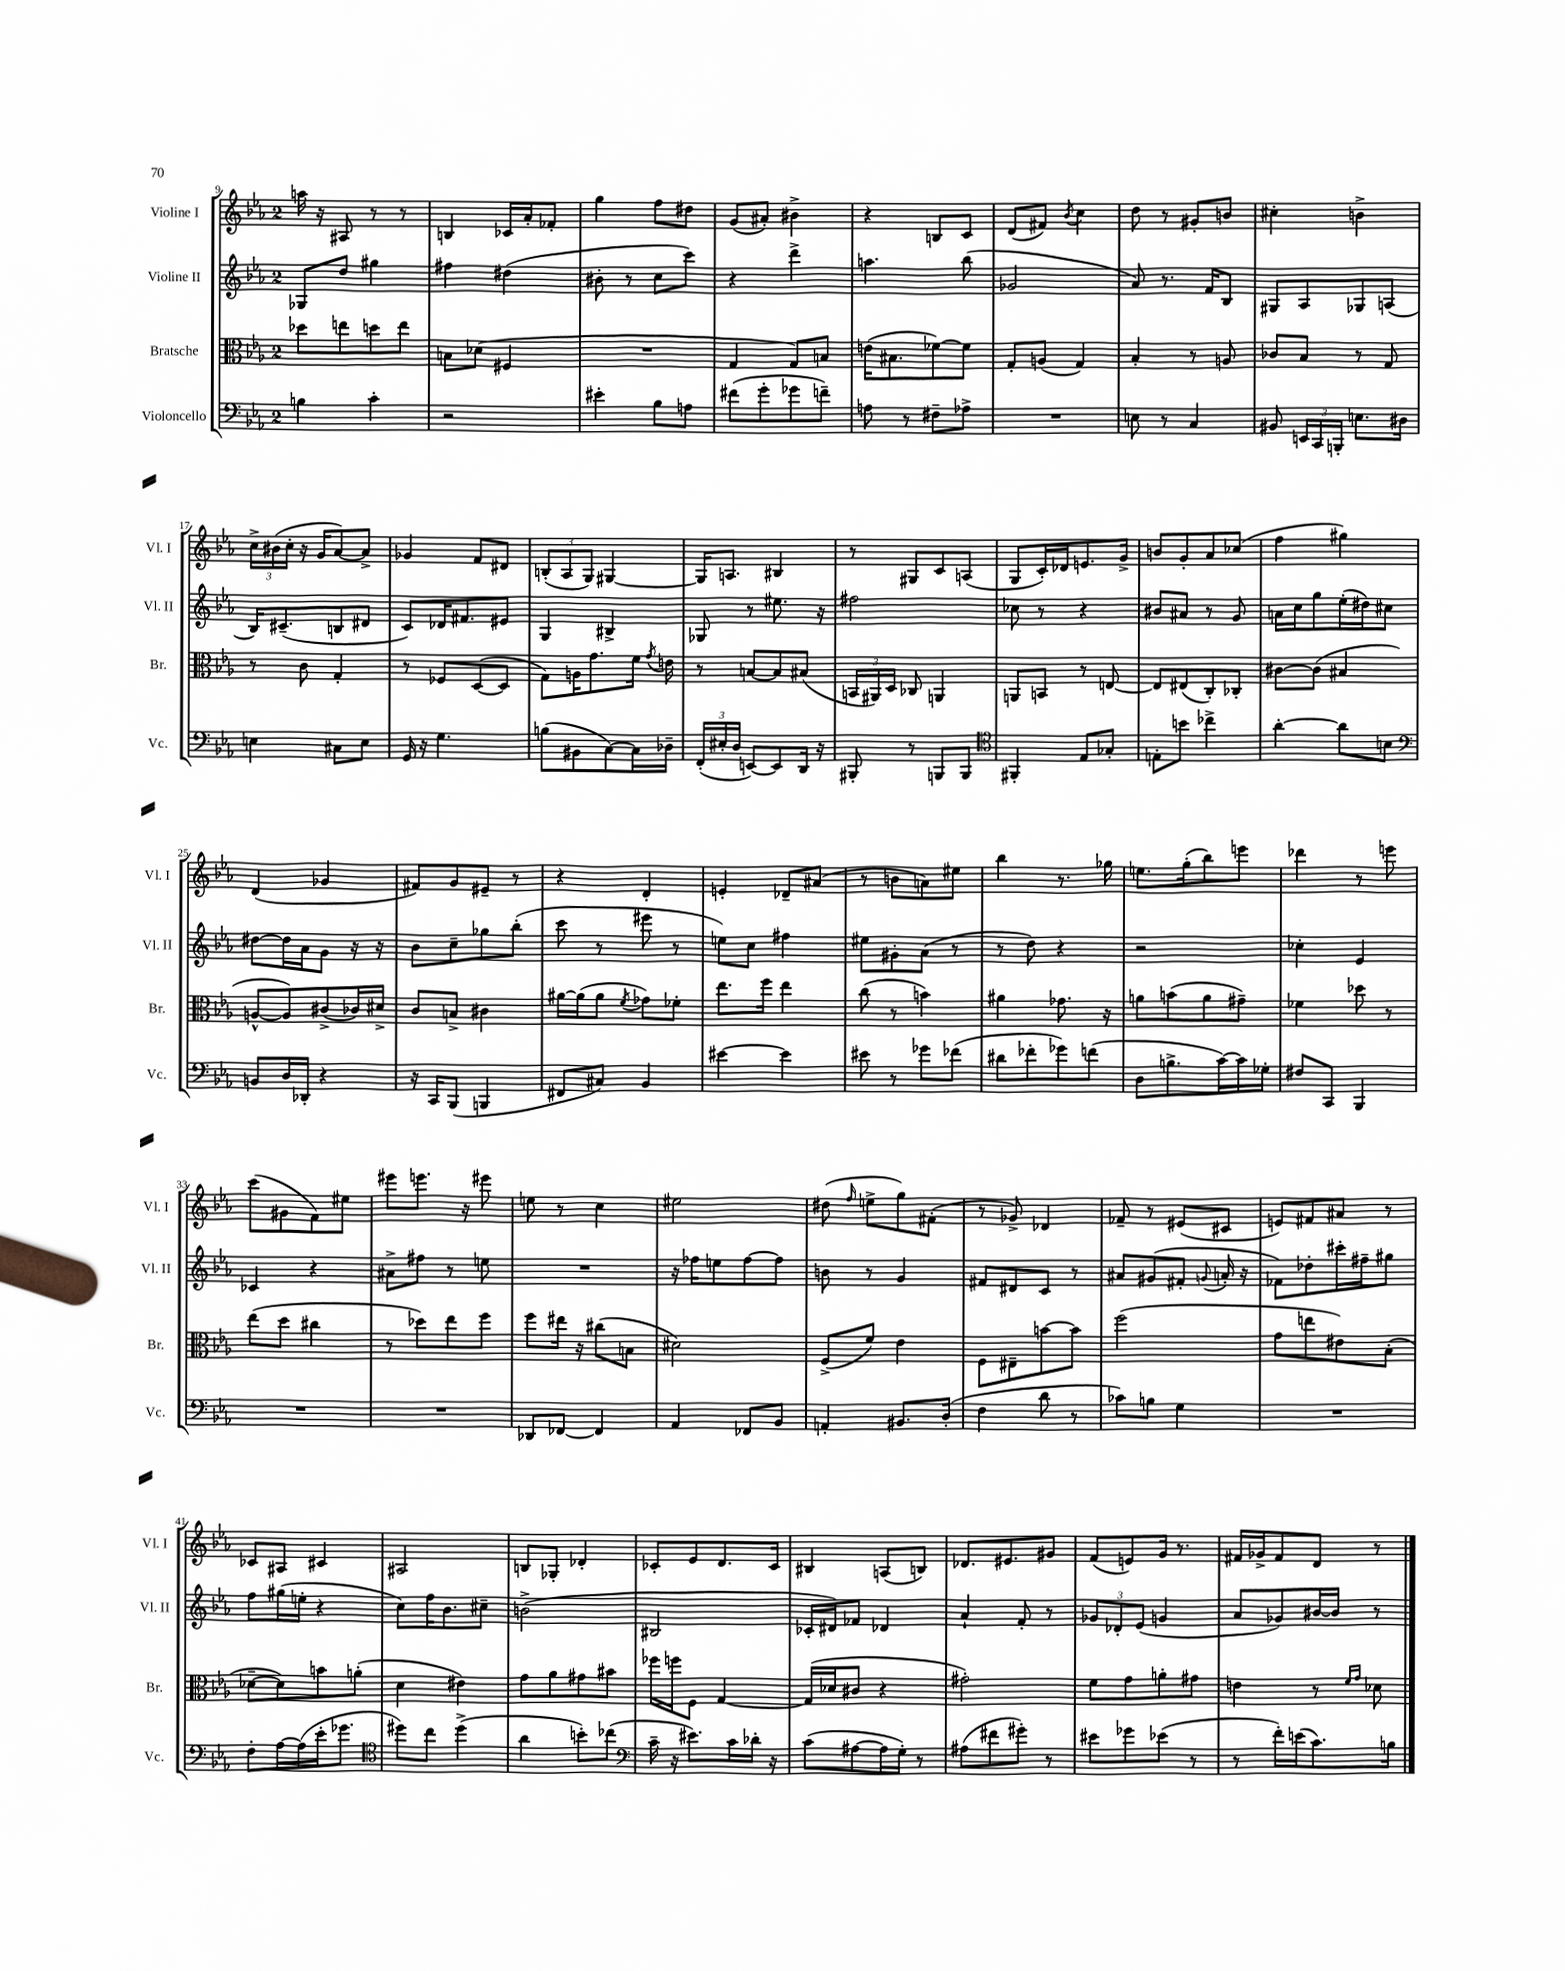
<<
\new StaffGroup <<
\new Staff = "s0" \with { instrumentName = "Violine I" shortInstrumentName = "Vl. I" } {
    \clef treble \key ees \major \once \override Staff.TimeSignature.style = #'single-digit \time 2/4
    \autoBeamOff a''16 r16 ais8 r8 r8 |
    b4 ces'16[ aes'16-. fes'8]-. |
    g''4 f''8[ dis''8] |
    g'8[( ais'8]-.) bis'4-> |
    r4 b8[ c'8] |
    d'8[( fis'8]) \acciaccatura { bes'8 } c''4 |
    d''8 r8 gis'8[-. b'8] |
    cis''4-. b'4-> |
    \tuplet 3/2 { c''16[-> bis'16( c''16]-. } r16 g'16[ aes'8~) aes'8]-> |
    ges'4 f'8[ dis'8] |
    \tuplet 3/2 { b8[-.( aes8 g8]) } gis4~ |
    gis16[ a8.] bis4 |
    r8 gis8[ c'8 a8]( |
    g8[ c'16-.) des'16 e'8. g'16]-> |
    b'8[ g'8-. aes'8 ces''8]( |
    f''4 gis''4) |
    d'4( ges'4 |
    fis'8[) g'8 eis'8]-- r8 |
    r4 d'4-. |
    e'4-. des'8[-- ais'8]( |
    r8 b'8[ a'8) eis''8] |
    bes''4 r8. ges''16 |
    e''8.[ g''16-.( bes''8) e'''8] |
    des'''4 r8 e'''8 |
    c'''8[( gis'8 f'8) eis''8] |
    eis'''8[ e'''8.] r16 eis'''8 |
    e''8 r8 c''4 |
    eis''2 |
    dis''8( \grace { f''16 } e''8[-> g''8) fis'8]-.( |
    r8 ges'8->) des'4 |
    fes'8-- r8 eis'8[( cis'8] |
    e'8[) fis'8 ais'8] r8 |
    ces'8[ ais8] cis'4 |
    ais2 |
    b8[ ges8]-. des'4-. |
    ces'8[-. ees'8 d'8. ces'16] |
    bis4 a8[( b8]) |
    des'8.[ eis'8. gis'8] |
    f'8[( e'8) g'16] r8. |
    fis'16[ ges'16-> fis'8 d'8] r8 \bar "|." |
}
\new Staff = "s1" \with { instrumentName = "Violine II" shortInstrumentName = "Vl. II" } {
    \clef treble \key ees \major \once \override Staff.TimeSignature.style = #'single-digit \time 2/4
    \autoBeamOff ges8[ d''8] gis''4 |
    fis''4 dis''4( |
    bis'8-. r8 c''8[ c'''8]) |
    r4 d'''4-> |
    a''4. bes''8( |
    ges'2 |
    aes'8) r8. f'16[ bes8] |
    gis8[ aes8 ges8 a8]( |
    bes16[) cis'8.--( b8 dis'8] |
    c'8[) des'16 fis'8. eis'8] |
    g4 bis4-> |
    ges8 r8 eis''8. r16 |
    fis''2 |
    ces''8 r8 r4 |
    bis'8[ ais'8] r8 g'8 |
    a'16[ c''16 g''8 ees''16-.( dis''16) cis''8] |
    dis''8[~ dis''16 aes'16 g'8] r16 r16 |
    bes'8[ c''8-- ges''8 bes''8]-.( |
    c'''8 r8 eis'''8 r8 |
    e''8[) c''8] fis''4 |
    eis''8[ gis'8-. aes'8]( r8 |
    r8 d''8) r4 |
    r2 |
    ces''4-. ees'4 |
    ces'4 r4 |
    ais'8[-> fis''8] r8 e''8 |
    R2 |
    r16 fes''16[ e''8 fes''8~ fes''8] |
    b'8 r8 g'4 |
    fis'8[ dis'8 c'8] r8 |
    ais'8[ gis'8( fis'8]-. \appoggiatura { g'8 } a'16-. r16 |
    fes'8[) des''8-. cis'''16-. fis''16-- gis''8] |
    f''8[ gis''16( e''16]-. r4 |
    c''8[) f''16 bes'8. cis''8]-- |
    b'2->( |
    bis2 |
    ces'16[-. dis'16) fes'8] des'4 |
    aes'4-! f'8-. r8 |
    \tuplet 3/2 { ges'8[ des'8-. ees'8]( } g'4 |
    aes'8[ ges'8) bis'16~ bis'16] r8 \bar "|." |
}
\new Staff = "s2" \with { instrumentName = "Bratsche" shortInstrumentName = "Br." } {
    \clef alto \key ees \major \once \override Staff.TimeSignature.style = #'single-digit \time 2/4
    \autoBeamOff des''8[ e''8 d''8 e''8] |
    b8[ des'8]( fis4 |
    R2 |
    g4 g8[) b8] |
    e'16[( bis8. fes'8~) fes'8] |
    g8[-. a8]( g4) |
    bes4-. r8 a8 |
    ces'8[ bes8] r8 g8 |
    r8 c'8 g4-. |
    r8 fes8[ d8~( d8] |
    g8[) a16 g'8. f'16] \acciaccatura { g'8 } e'16 |
    r8 b8[~ b8 bis8]( |
    \tuplet 3/2 { b,16[ ais,16) d16] } ces8 a,4 |
    a,8[ b,8] r8 e8~ |
    e8[ eis8( c8-.) ces8]-. |
    cis'8[~ cis'8]( bis4 |
    a8[~-^ a8) cis'8->( ces'16) dis'16]-> |
    c'8[ b8]-> cis'4 |
    ais'16[~ ais'16( ais'8] \acciaccatura { f'8 } ges'8[) fes'8]-. |
    ees''8.[ f''16] ees''4 |
    c''8( r8 b'4) |
    ais'4 ges'8. r16 |
    a'8[ b'8( a'8 gis'8]--) |
    fes'4 des''8 r8 |
    ees''8[( d''8] cis''4 |
    r8 des''8[) ees''8 f''8] |
    f''8[ eis''16] r16 cis''8[( b8] |
    dis'2) |
    f8[->( f'8]) ees'4 |
    f8[ eis8-- b'8~ b'8] |
    f''2( |
    g'8[ e''8 eis'8) bes8]-.( |
    des'8[~-- des'8) b'8 a'8]-.( |
    d'4 eis'4) |
    g'8[ aes'8 gis'8 bis'8] |
    fes''16[ f''16 f8] g4~ |
    g16[( des'16 cis'8] r4 |
    gis'2-.) |
    f'8[ g'8 a'8-. gis'8] |
    e'4 r8 \grace { f'16[ g'16] } des'8 \bar "|." |
}
\new Staff = "s3" \with { instrumentName = "Violoncello" shortInstrumentName = "Vc." } {
    \clef bass \key ees \major \once \override Staff.TimeSignature.style = #'single-digit \time 2/4
    \autoBeamOff b4 c'4-. |
    r2 |
    eis'4-. bes8[ a8] |
    fis'8[( g'8-. ges'8 f'8]--) |
    a8 r8 fis8[-- aes8]-> |
    R2 |
    e8 r8 c4 |
    bis,8 \tuplet 3/2 { e,16[ c,16 b,,16]-. } e8.[ dis16] |
    e4 cis8[ e8] |
    g,16 r16 g4. |
    b8[( bis,8 c8~) c16 des16]-- |
    \tuplet 3/2 { f,16[-.( eis16-. d16] } e,8[~) e,8 d,16] r16 |
    bis,,8-. r8 b,,8[ b,,8] |
    \clef tenor fis,4-. ees8[ ges8]-. |
    e8[-. b'8] ces''4-> |
    aes'4~-. aes'8[ b8] |
    \clef bass b,8[ d16 des,16]-. r4 |
    r16 c,16[ bes,,8]( b,,4 |
    fis,8[ cis8]) bes,4 |
    eis'4~ eis'4 |
    eis'8 r8 ges'8[ fes'8]( |
    dis'8[ fes'8-. ges'8) f'8]( |
    d8[ b8.-> c'16~) c'16 ges16]-. |
    fis8[ c,8] bes,,4 |
    R2 |
    R2 |
    des,8[ fes,8]~ fes,4 |
    aes,4 fes,8[ bes,8] |
    a,4-. bis,8.[ d16]-.( |
    f4 d'8 r8 |
    ces'8[) b8] g4 |
    R2 |
    f8[-. aes16~ aes16( ees'16-. ges'8.] |
    \clef tenor dis''8[) c''8] dis''4->( |
    aes'4 b'8[-.) ces''8]( |
    \clef bass c'16-- r16 eis'8.[) c'16 des'16]-. r16 |
    c'8[( ais8~ ais16 g16]-.) r8 |
    ais8[( fis'8 gis'8]-.) r8 |
    eis'8[ ges'8 ees'8]( r8 |
    r8 f'16[-.) e'16( c'8.) b16] \bar "|." |
}
>>
>>
\layout { \context { \Score currentBarNumber = #9 } }
